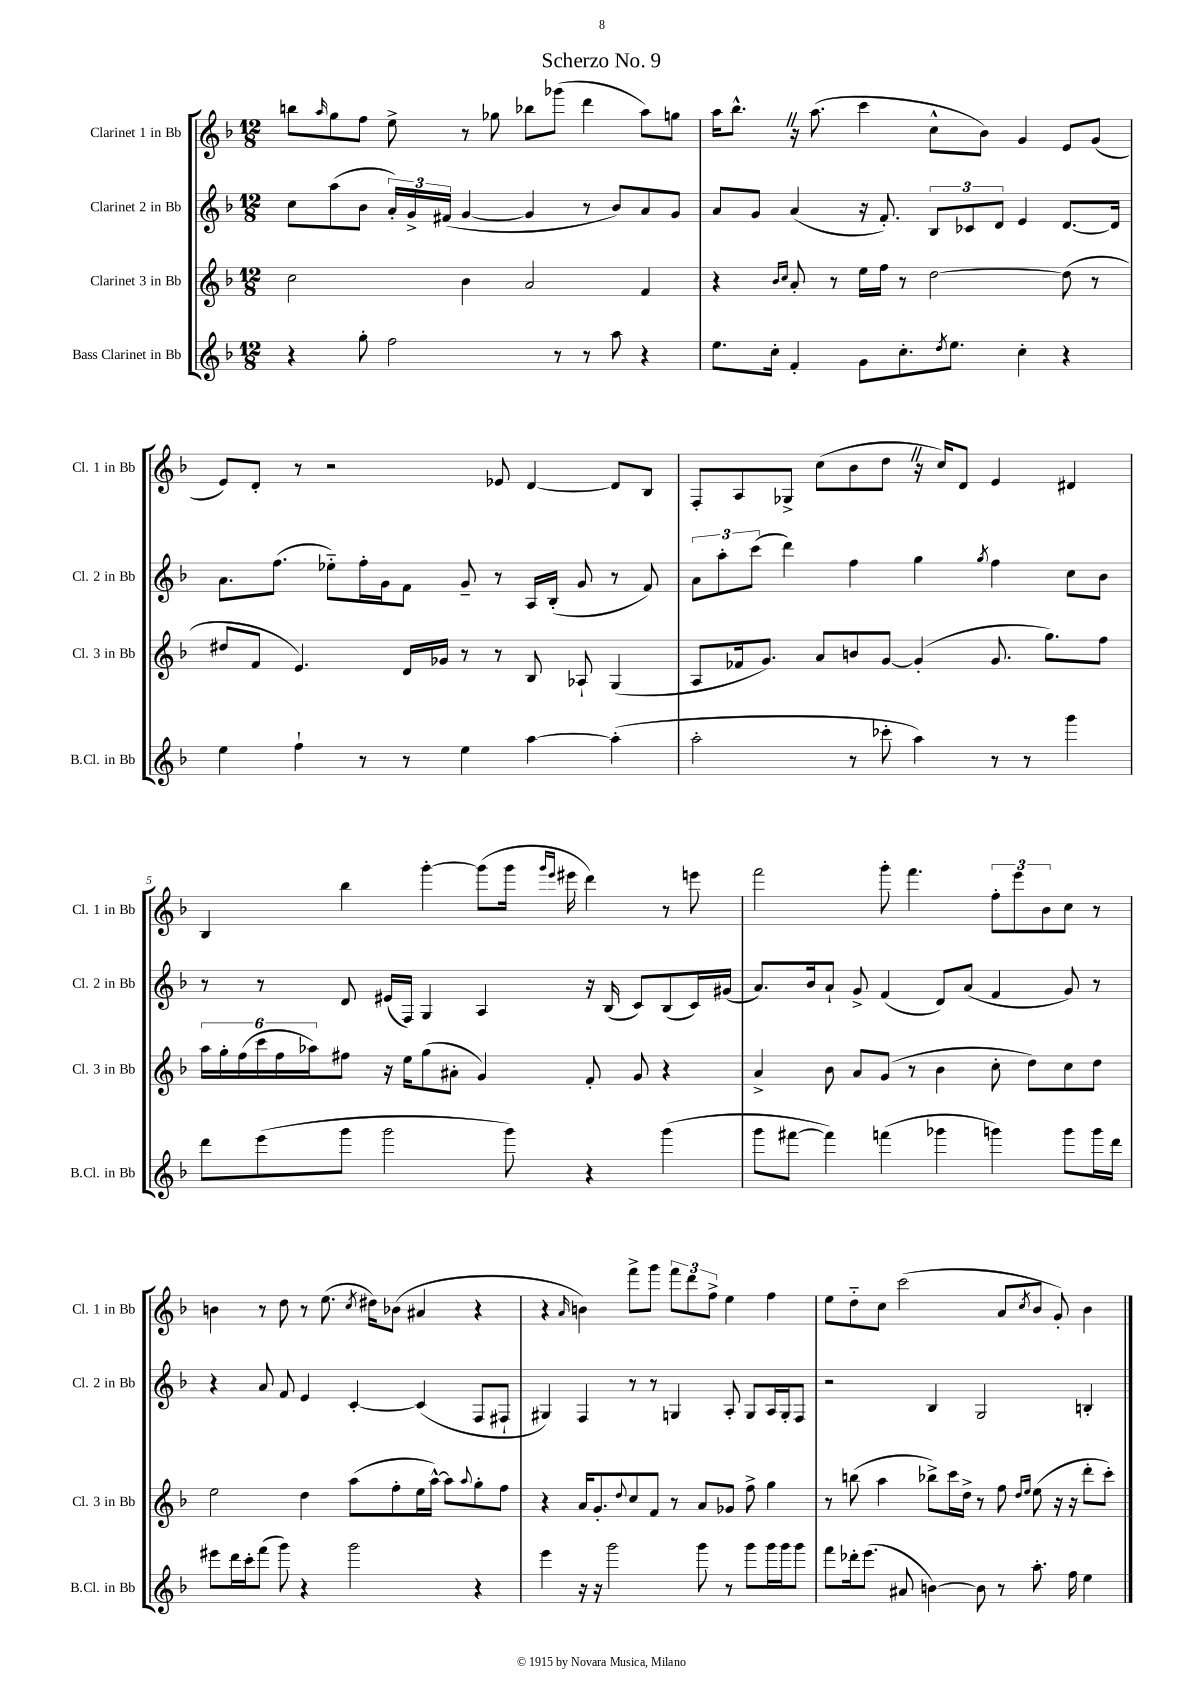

**kern	**kern	**kern	**kern
*staff4	*staff3	*staff2	*staff1
*clefG2	*clefG2	*clefG2	*clefG2
*k[b-]	*k[b-]	*k[b-]	*k[b-]
*M12/8	*M12/8	*M12/8	*M12/8
4r	2cc\	8cc\L	8bb\L
.	.	.	16qqaa/
.	.	(8aa\	8gg\
8gg'\	.	8b-\J	8ff\J
2ff\	.	24a'/LL)	8ee^\
.	.	24g^/	.
.	.	(24f#/JJ	.
.	4b-\	[4g/	8r
.	.	.	8gg-\
.	2a/	4g/]	8bb-\L
8r	.	.	(8ggg-\J
8r	.	8r	4ddd\
8aa\	.	8b-/L)	.
4r	4f/	8a/	8aa\L)
.	.	8g/J	8gg\J
=	=	=	=
8.ee\L	4r	8a/L	16aa\LK
.	.	.	8.bb-^^\J
.	.	8g/J	.
16cc'\Jk	.	.	.
.	16qqb-/LL	.	.
.	16qqcc/JJ	.	.
4f'/	8a'/	(4a/	16r
.	.	.	(8.aa\
.	8r	.	.
8g\L	16ee\LL	16r	4ccc\
.	16ff\JJ	8.f'/)	.
8.cc'\	8r	.	.
.	[2dd\	12B-/L	8cc^^\L
8qdd/	.	.	.
8.ee\J	.	.	.
.	.	12c-/	.
.	.	.	8b-\J)
.	.	12d/J	.
4cc'\	.	4e/	4g/
4r	(8dd\]	[8.d/L	8e/L
.	8r	.	(8g/J
.	.	16d/]Jk	.
=	=	=	=
4ee\	8dd#/L	8.a\L	8e/L)
.	8f/J	.	8d'/J
.	.	(8.ff\J	.
4ff`\	4.e/)	.	8r
.	.	8ee-'~\L)	2r
8r	.	16ff'\L	.
.	.	16g\J	.
8r	16d/LL	8f\J	.
.	16g-/JJ	.	.
4ee\	8r	8g~/	.
.	8r	8r	8e-/
[4aa\	8B-/	16A/LL	[4d/
.	.	(16B-'/JJ	.
.	8A-`/	8g/	.
(4aa'\]	(4G/	8r	8d/]L
.	.	8f/)	8B-/J
=	=	=	=
2aa'\	8A/L	12a\L	8F'/L
.	.	12aa'\	.
.	16f-/k	.	8A/
.	.	(12ccc\J	.
.	8.g/J)	.	.
.	.	4ddd\)	8G-^/J
.	8a/L	.	(8cc\L
8r	8b/	4ff\	8b-\
8ccc-'\	[8g/J	.	8dd\J
4aa\)	(4g'/]	4gg\	16r
.	.	.	16cc/LK)
.	.	.	8d/J
.	.	8qgg/	.
8r	8.g/	4ff\	4e/
8r	.	.	.
.	8.gg\L)	.	.
4ggg\	.	8cc\L	4d#/
.	8ff\J	8b-\J	.
=	=	=	=
8ddd\L	24aa\LL	8r	4B-/
.	24gg'\	.	.
.	(24ff\	.	.
(8eee\	24ccc\	8r	.
.	24ff\	.	.
.	24aa-\J)	.	.
8ggg\J	8ff#\J	8d/	4bb-\
2ggg\	16r	(16e#/LL	.
.	16ee\LK	16F/JJ)	.
.	(8gg\	4G/	[4ggg'\
.	8a#'\J	.	.
.	4g/)	4A/	(8ggg\]L
8ggg\)	.	.	16ggg\Jk
.	.	.	16qqggg/LL
.	.	.	16qqeee/JJ
.	.	.	16eee#\
4r	8f'/	16r	4ddd\)
.	.	(16B-/	.
.	8g/	8c/L)	.
(4ggg\	4r	(8B-/	8r
.	.	16c/L)	8eee\
.	.	(16g#/JJ	.
=	=	=	=
8ggg\L	4a^/	8.a/L)	2fff\
[8fff#\J	.	.	.
.	.	16b-/k	.
4fff#\])	8b-\	8a`/J	.
.	8a/L	8g^/	.
(4fff\	(8g/J	(4f/	8ggg'\
.	8r	.	4.fff\
4ggg-\	4b-\	8d/L)	.
.	.	(8a/J	.
4ggg\)	8cc'\	4f/	12ff'\L
.	.	.	12eee\
.	8dd\L)	.	.
.	.	.	12b-\
8ggg\L	8cc\	8g/)	8cc\J
16ggg\L	8dd\J	8r	8r
16ddd\JJ	.	.	.
=	=	=	=
8eee#\L	2ee\	4r	4b\
16ddd\L	.	.	.
16ccc'\J	.	.	.
(8fff\J	.	8a/	8r
8ggg\)	.	8f/	8dd\
4r	4dd\	4e/	8r
.	.	.	(8.ee\
2ggg\	(8aa\L	[4c'/	.
.	.	.	8qcc/
.	.	.	16dd#\LK)
.	8ff'\	.	(8b-\J
.	16ee\L	(4c/]	4a#/
.	[16aa^^\JJ)	.	.
.	8aa\]L	.	.
.	8qqaa/	.	.
4r	8gg'\	8F/L	4r
.	8ff\J	8F#`/J	.
=	=	=	=
4eee\	4r	4G#/)	4r
.	.	.	16qqa/
16r	16a/LK	4F/	4b\)
16r	8.g'/	.	.
2ggg\	.	.	.
.	8qqdd/	.	.
.	8cc/	8r	8fff^\L
.	8f/J	8r	8ggg\J
.	8r	4G/	12fff\L
.	.	.	12ddd\
8ggg\	8a/L	.	.
.	.	.	12ff^\J
8r	8g-/J	8A'/	4ee\
8ggg\L	8ff^\	8G/L	.
16ggg\L	4gg\	16A/L	4ff\
16ggg\J	.	16G'/J	.
8ggg\J	.	8F/J	.
=	=	=	=
8fff\L	8r	2r	8ee\L
16ddd-'\k	(8bb\	.	8dd'~\
(8.eee\J	.	.	.
.	4aa\	.	8cc\J
8a#/	.	.	(2ccc\
[4b\)	8bb-^\L)	4B-/	.
.	16ccc\L	.	.
.	16dd^\JJ	.	.
8b\]	8r	2G/	.
8r	8ff\	.	8a/L
.	16qqdd/LL	.	.
.	16qqee/JJ	.	8qcc/
8.aa'\	(8ee\	.	8b-/J
.	16r	.	8g'/)
16ff\	16r	.	.
4ee\	8ddd'\L	4B'/	4b-\
.	8ccc'\J)	.	.
==	==	==	==
*-	*-	*-	*-
